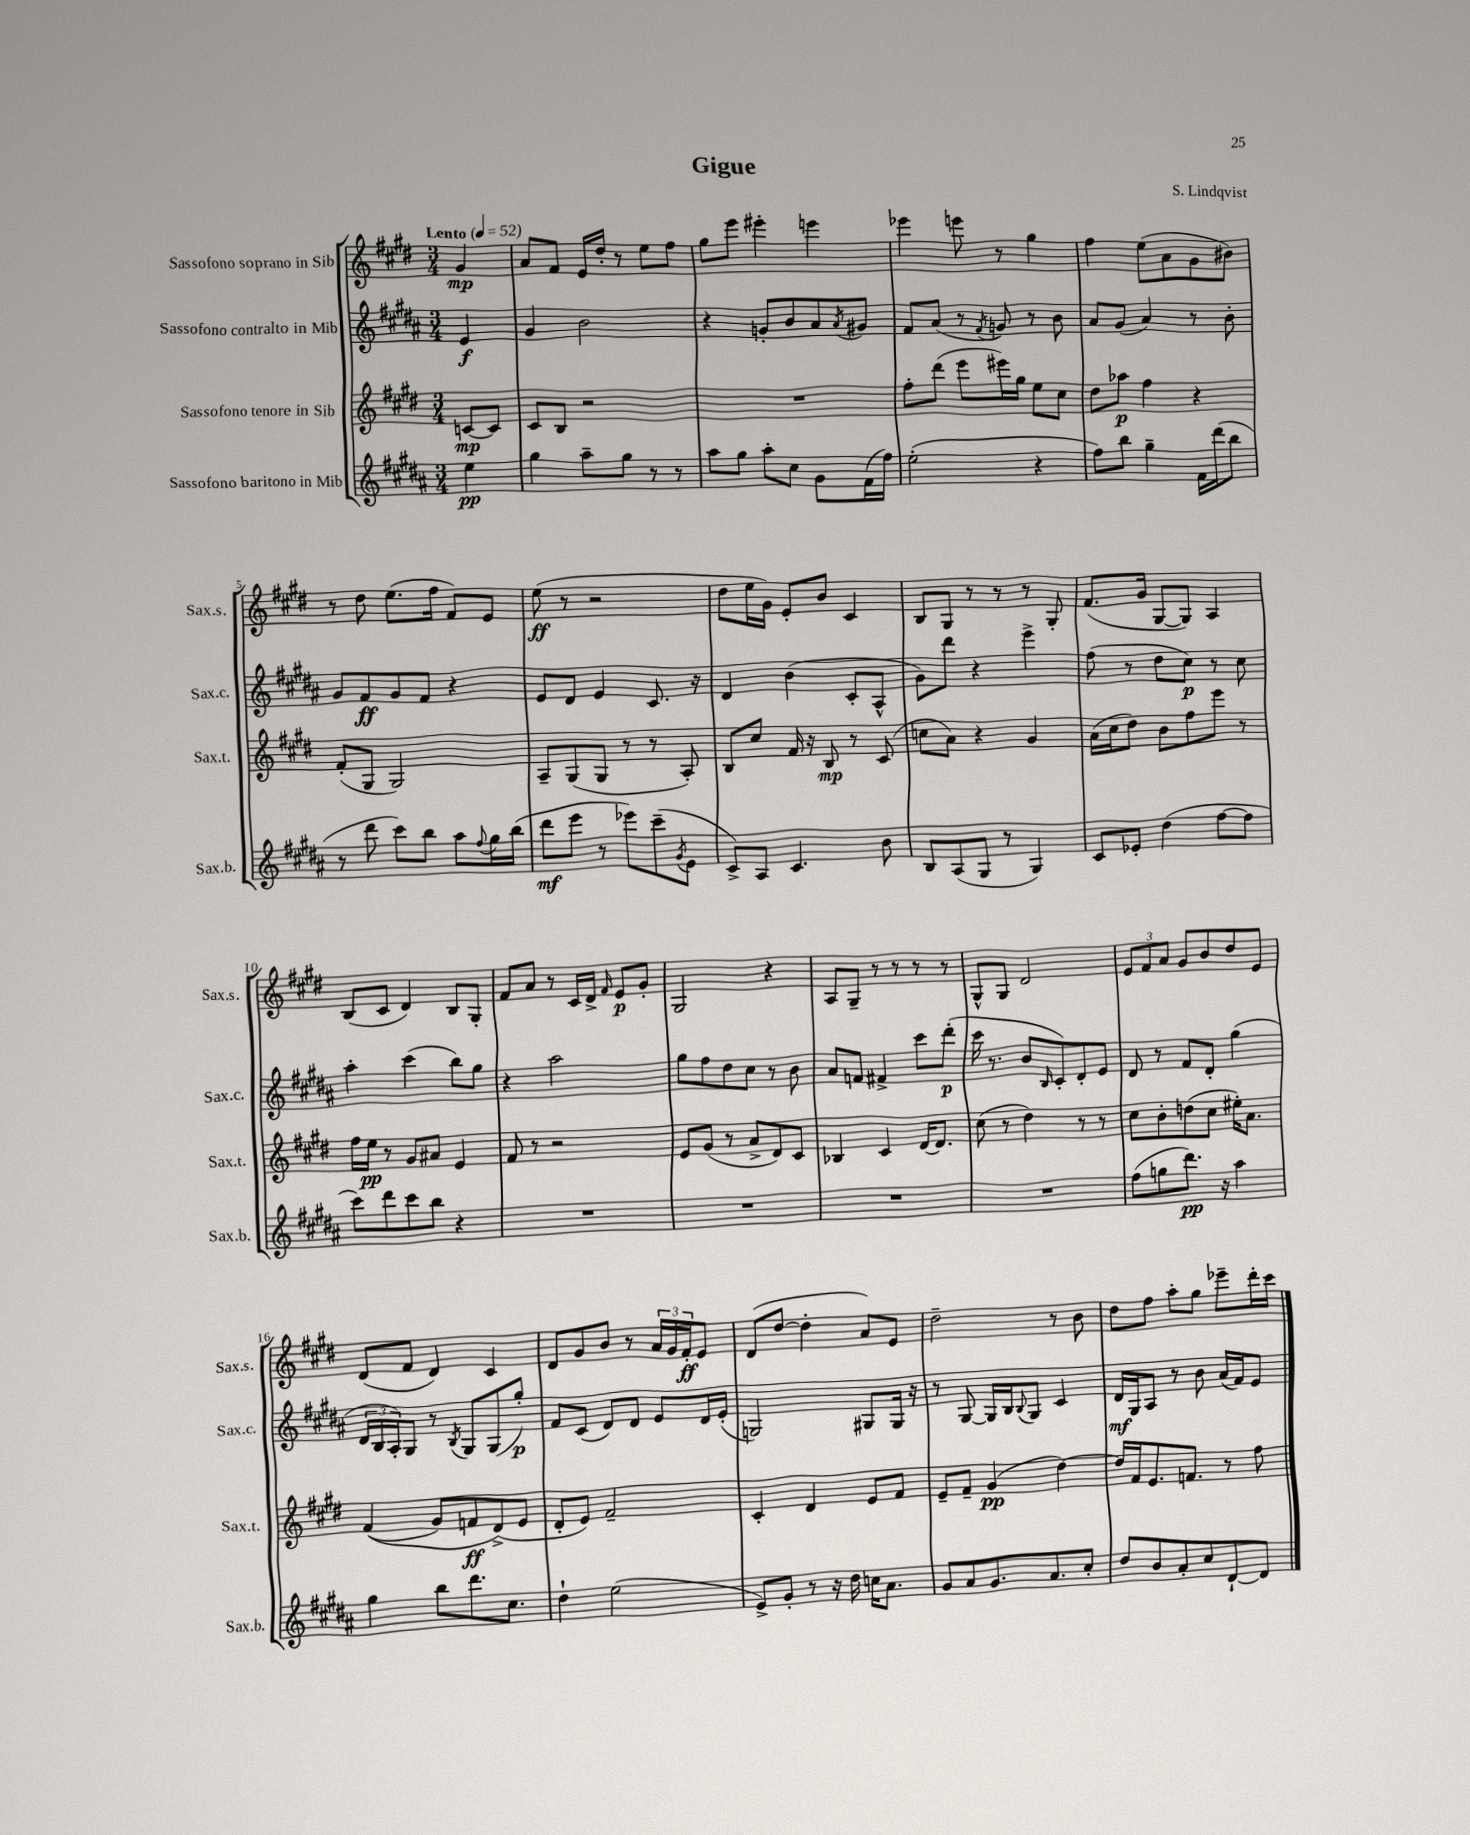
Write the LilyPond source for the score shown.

\header { title = "Gigue" composer = "S. Lindqvist" }
<<
\new StaffGroup <<
\new Staff = "s0" \with { instrumentName = "Sassofono soprano in Sib" shortInstrumentName = "Sax.s." } {
    \clef treble \key e \major \numericTimeSignature \time 3/4 \partial 4 \tempo "Lento" 4 = 52
    gis'4\mp |
    a'8 fis'8 e'16 dis''16-. r8 e''8 fis''8 |
    gis''8 e'''8 eis'''4-. e'''4 |
    ees'''4 e'''8 r8 gis''4 |
    fis''4 e''8( a'8 gis'8 bis'8) |
    r8 dis''8 e''8.( fis''16 fis'8) e'8 |
    e''8\ff( r8 r2 |
    dis''8 e''16 gis'16) e'8-. b'8 cis'4 |
    b8 gis8 r8 r8 r8 gis8-. |
    fis'8.( gis'16 gis8~ gis8) a4 |
    b8( cis'8 dis'4) b8 gis8-. |
    fis'8 a'8 r8 cis'16 dis'16-> \grace { fis'16 } e'8\p gis'8-. |
    gis2 r4 |
    a8 gis8-- r8 r8 r8 r8 |
    gis8-^ gis8 dis'2 |
    \tuplet 3/2 { e'8 fis'8 a'8 } gis'8 b'8 dis''8 e'8 |
    dis'8( fis'8 dis'4) cis'4 |
    dis'8 gis'8 b'8 r8 \tuplet 3/2 { a'16 gis'16 fis'16-.\ff } e'8 |
    dis'8( dis''8~ dis''4-. a'8) e'8 |
    dis''2-- r8 b'8 |
    dis''8 fis''8 a''8-. gis''8 ees'''8-- dis'''16-. cis'''16 \bar "|." |
}
\new Staff = "s1" \with { instrumentName = "Sassofono contralto in Mib" shortInstrumentName = "Sax.c." } {
    \clef treble \key b \major \numericTimeSignature \time 3/4 \partial 4
    e'4\f |
    gis'4 b'2 |
    r4 g'8-. b'8 ais'8 \acciaccatura { ais'8 } gis'8 |
    fis'8 ais'8( r8 \acciaccatura { fis'8 } g'8) r8 b'8 |
    ais'8 gis'8( ais'4) r8 b'8-. |
    gis'8 fis'8\ff gis'8 fis'8 r4 |
    e'8 dis'8 e'4 cis'8. r16 |
    dis'4 b'4( cis'8-. ais8-^ |
    gis'8) dis'''8 r4 e'''4-> |
    fis''8( r8 dis''8 cis''8\p) r8 cis''8 |
    ais''4-. cis'''4( b''8) gis''8 |
    r4 ais''2 |
    gis''8 fis''8 dis''8 cis''8 r8 b'8 |
    ais'8 f'8 fis'4-> cis'''8 dis'''8-.\p( |
    cis'''16 r8. b'8 \grace { b16 } cis'8-.) dis'8-. e'8 |
    dis'8 r8 fis'8 dis'8-. gis''4( |
    \tuplet 3/2 { dis'16 b16 ais16-.) } gis8 r8 \acciaccatura { b8 } gis8 gis8( gis''8-.\p) |
    fis'8 cis'8( dis'8) dis'8 e'8 dis'16 e'16-.( |
    g2) gis8 gis16 r16 |
    r8 gis8~ gis16 b16 \appoggiatura { b8 } gis8 cis'4 |
    dis'16\mf gis16 ais8 r8 b'8 ais'16( fis'16) e'8 \bar "|." |
}
\new Staff = "s2" \with { instrumentName = "Sassofono tenore in Sib" shortInstrumentName = "Sax.t." } {
    \clef treble \key e \major \numericTimeSignature \time 3/4 \partial 4
    c'8~\mp c'8 |
    cis'8 b8 r2 |
    R2. |
    fis''8-. dis'''8( e'''8 eis'''16) gis''16 e''8 cis''8 |
    dis''8 aes''8\p fis''4 r4 |
    fis'8-.( gis8 gis2) |
    a8-- gis8( gis8 r8 r8 a8-.) |
    b8 cis''8 fis'16 r16 b8\mp r8 cis'8( |
    c''8 a'8) r4 gis'4 |
    a'16( cis''16 dis''8) b'8 fis''8 e'''8 r8 |
    fis''16 e''16\pp r8 gis'8 ais'8 e'4 |
    fis'8 r8 r2 |
    e'8 gis'8( r8 a'8-> dis'8) cis'8 |
    bes4 cis'4 dis'16~ dis'8. |
    cis''8( r8 dis''4) r8 r8 |
    cis''8 b'8-. d''8( cis''8 eis''16-.) a'8. |
    fis'4(\( gis'8) f'8\ff dis'8->(\) e'8 |
    dis'8-. e'8) fis'2-- |
    cis'4-. dis'4 e'8 fis'8 |
    e'8-- fis'8-- gis'4\pp( dis''4~) |
    dis''16 fis'16 e'8. f'8. r8 fis''8 \bar "|." |
}
\new Staff = "s3" \with { instrumentName = "Sassofono baritono in Mib" shortInstrumentName = "Sax.b." } {
    \clef treble \key b \major \numericTimeSignature \time 3/4 \partial 4
    e''4\pp |
    gis''4 ais''8-- gis''8 r8 r8 |
    ais''8 gis''8 ais''8-. cis''8 gis'8 fis'16( fis''16) |
    e''2-.( r4 |
    fis''8) b''8 gis''4-- fis'16 dis'''16( b''8 |
    r8 dis'''8 cis'''8) b''8 ais''8 \appoggiatura { fis''8 } gis''16 b''16( |
    dis'''8\mf e'''8 r8 ees'''8) cis'''8--( \acciaccatura { gis'8 } e'8 |
    cis'8->) ais8 cis'4. b'8 |
    b8 ais8( gis8 r8 gis4) |
    cis'8 ees'8-. dis''4( fis''8~ fis''8 |
    cis'''8) dis'''8 cis'''8 b''8 r4 |
    R2. |
    R2. |
    R2. |
    R2. |
    fis''8( g''8 dis'''8.\pp) r16 ais''4 |
    gis''4 b''8 dis'''8. cis''8. |
    dis''4-! e''2( |
    e'8->) gis'8-. r8 r16 dis''16 c''16 ais'8. |
    gis'8 ais'8 gis'8. ais'8. cis''8-. |
    dis''8 b'8 ais'8-. cis''8 dis'8~-! dis'8 \bar "|." |
}
>>
>>
